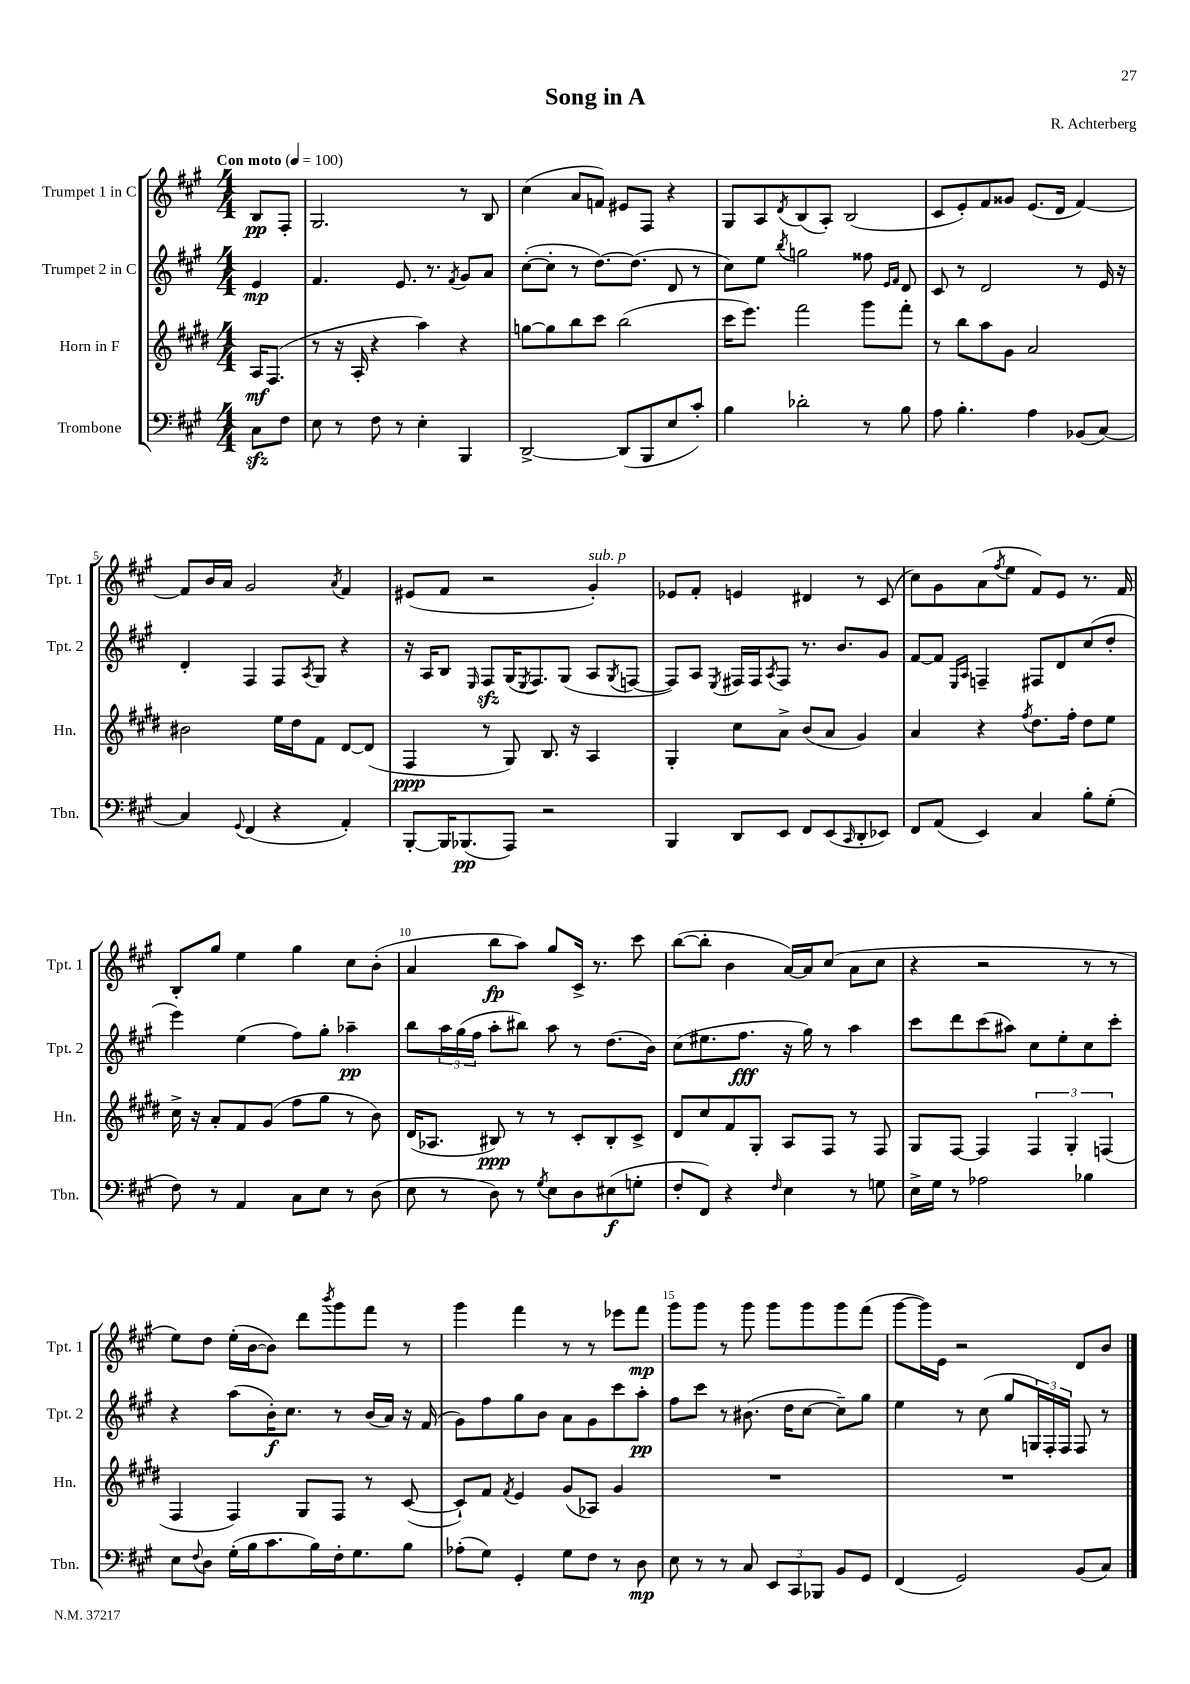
\header { title = "Song in A" composer = "R. Achterberg" }
<<
\new StaffGroup <<
\new Staff = "s0" \with { instrumentName = "Trumpet 1 in C" shortInstrumentName = "Tpt. 1" } {
    \clef treble \key a \major \numericTimeSignature \time 4/4 \partial 4 \tempo "Con moto" 4 = 100
    b8\pp fis8-. |
    gis2. r8 b8 |
    cis''4( a'8 f'8) eis'8 fis8 r4 |
    gis8 a8 \acciaccatura { d'8 } b8( a8-.) b2( |
    cis'8 e'8-.) fis'8 gisis'8 e'8.( d'16 fis'4~) |
    fis'8 b'16 a'16 gis'2 \acciaccatura { a'8 } fis'4 |
    eis'8( fis'8 r2 gis'4-.^\markup { \italic "sub. p" }) |
    ees'8 fis'8-. e'4 dis'4 r8 cis'8( |
    cis''8) gis'8 a'8( \acciaccatura { fis''8 } e''8 fis'8) e'8 r8. fis'16 |
    b8-. gis''8 e''4 gis''4 cis''8 b'8-.( |
    a'4 b''8\fp a''8) gis''8 cis'16-> r8. cis'''8 |
    b''8~( b''8-. b'4 a'16~) a'16 cis''8( a'8 cis''8 |
    r4 r2 r8 r8 |
    e''8) d''8 e''16-.( b'16~ b'8) d'''8 \acciaccatura { b'''8 } gis'''8 fis'''8 r8 |
    gis'''4 fis'''4 r8 r8 ees'''8 fis'''8\mp |
    gis'''8 gis'''8 r8 gis'''8 gis'''8 gis'''8 gis'''8 fis'''8( |
    gis'''8~ gis'''16) e'16 r2 d'8 b'8 \bar "|." |
}
\new Staff = "s1" \with { instrumentName = "Trumpet 2 in C" shortInstrumentName = "Tpt. 2" } {
    \clef treble \key a \major \numericTimeSignature \time 4/4 \partial 4
    e'4\mp |
    fis'4. e'8. r8. \acciaccatura { fis'8 } gis'8 a'8 |
    cis''8~-.( cis''8-. r8 d''8.~) d''8.( d'8 r8 |
    cis''8) e''8 \acciaccatura { b''8 } g''2 fisis''8 \grace { e'16 fis'16 } d'8 |
    cis'8 r8 d'2 r8 e'16 r16 |
    d'4-. fis4 fis8 \acciaccatura { a8 } gis8 r4 |
    r16 a16 b8 \grace { e16 } fis8\sfz gis16( \acciaccatura { e8 } fis8.) gis8( a8 \acciaccatura { gis8 } f8~ |
    f8) a8 \acciaccatura { e8 } fis16 fis16 \acciaccatura { a8 } fis8 r8. b'8. gis'8 |
    fis'8~ fis'8 \grace { e16 a16 } f4-- fis8 d'8 cis''8( d''8-. |
    e'''4) e''4( fis''8) gis''8-. aes''4--\pp |
    b''8 \tuplet 3/2 { a''16 gis''16( fis''16 } a''8-. bis''8) a''8 r8 d''8.( b'16) |
    cis''8( eis''8. fis''8.\fff r16 gis''16) r8 a''4 |
    cis'''8 d'''8 cis'''8( ais''8) cis''8 e''8-. cis''8 cis'''8-. |
    r4 a''8( b'16-.\f) cis''8. r8 b'16( a'16) r16 fis'16( |
    gis'8) fis''8 gis''8 b'8 a'8 gis'8 cis'''8 a''8-.\pp |
    fis''8 cis'''8 r8 bis'8.( d''16 cis''8~ cis''8--) gis''8 |
    e''4 r8 cis''8( gis''8 \tuplet 3/2 { g16) fis16-. fis16 } fis8 r8 \bar "|." |
}
\new Staff = "s2" \with { instrumentName = "Horn in F" shortInstrumentName = "Hn." } {
    \clef treble \key e \major \numericTimeSignature \time 4/4 \partial 4
    a16\mf fis8.( |
    r8 r16 a16-. r4 a''4) r4 |
    g''8~ g''8 b''8 cis'''8 b''2( |
    cis'''16 e'''8.) fis'''2 gis'''8 fis'''8-. |
    r8 b''8 a''8 gis'8 a'2 |
    bis'2 e''16 dis''16 fis'8 dis'8~ dis'8( |
    fis4\ppp r8 gis8) b8. r16 a4 |
    gis4-. cis''8 a'8-> b'8( a'8 gis'4) |
    a'4 r4 \acciaccatura { fis''8 } dis''8. fis''16-. dis''8 e''8 |
    cis''16-> r16 a'8-. fis'8 gis'8( fis''8 gis''8 r8 b'8) |
    dis'16( aes8. bis8\ppp) r8 r8 cis'8-. bis8-. cis'8-> |
    dis'8 cis''8 fis'8 gis8-. a8 fis8 r8 fis8 |
    gis8 fis8~ fis4 \tuplet 3/2 { fis4 gis4-. f4( } |
    fis4 fis4) gis8 fis8 r8 cis'8~( |
    cis'8-!) fis'8 \acciaccatura { fis'8 } e'4 gis'8( aes8) gis'4 |
    R1 |
    R1 \bar "|." |
}
\new Staff = "s3" \with { instrumentName = "Trombone" shortInstrumentName = "Tbn." } {
    \clef bass \key a \major \numericTimeSignature \time 4/4 \partial 4
    cis8\sfz fis8 |
    e8 r8 fis8 r8 e4-. b,,4 |
    d,2~-> d,8( b,,8 e8 cis'8-.) |
    b4 des'2-. r8 b8 |
    a8 b4.-. a4 bes,8( cis8~) |
    cis4 \appoggiatura { gis,8 } fis,4( r4 a,4-.) |
    b,,8~-. b,,16 bes,,8.\pp( a,,8) r2 |
    b,,4 d,8 e,8 fis,8 e,8( \grace { cis,16 } d,8-. ees,8) |
    fis,8 a,8( e,4) cis4 b8-. gis8-.( |
    fis8) r8 a,4 cis8 e8 r8 d8( |
    e8 r8 d8) r8 \acciaccatura { gis8 } e8 d8 eis8\f( g8-. |
    fis8-. fis,8) r4 \grace { fis16 } e4 r8 g8 |
    e16-> gis16 r8 aes2 bes4 |
    e8 \appoggiatura { fis8 } d8 gis16-.( b16 cis'8. b16) fis16-. gis8. b8 |
    aes8-.( gis8) gis,4-. gis8 fis8 r8 d8\mp |
    e8 r8 r8 cis8 \tuplet 3/2 { e,8 cis,8 bes,,8 } b,8 gis,8 |
    fis,4( gis,2) b,8( cis8) \bar "|." |
}
>>
>>
\layout { \context { \Score \override BarNumber.break-visibility = ##(#f #t #t) barNumberVisibility = #(every-nth-bar-number-visible 5) } }
